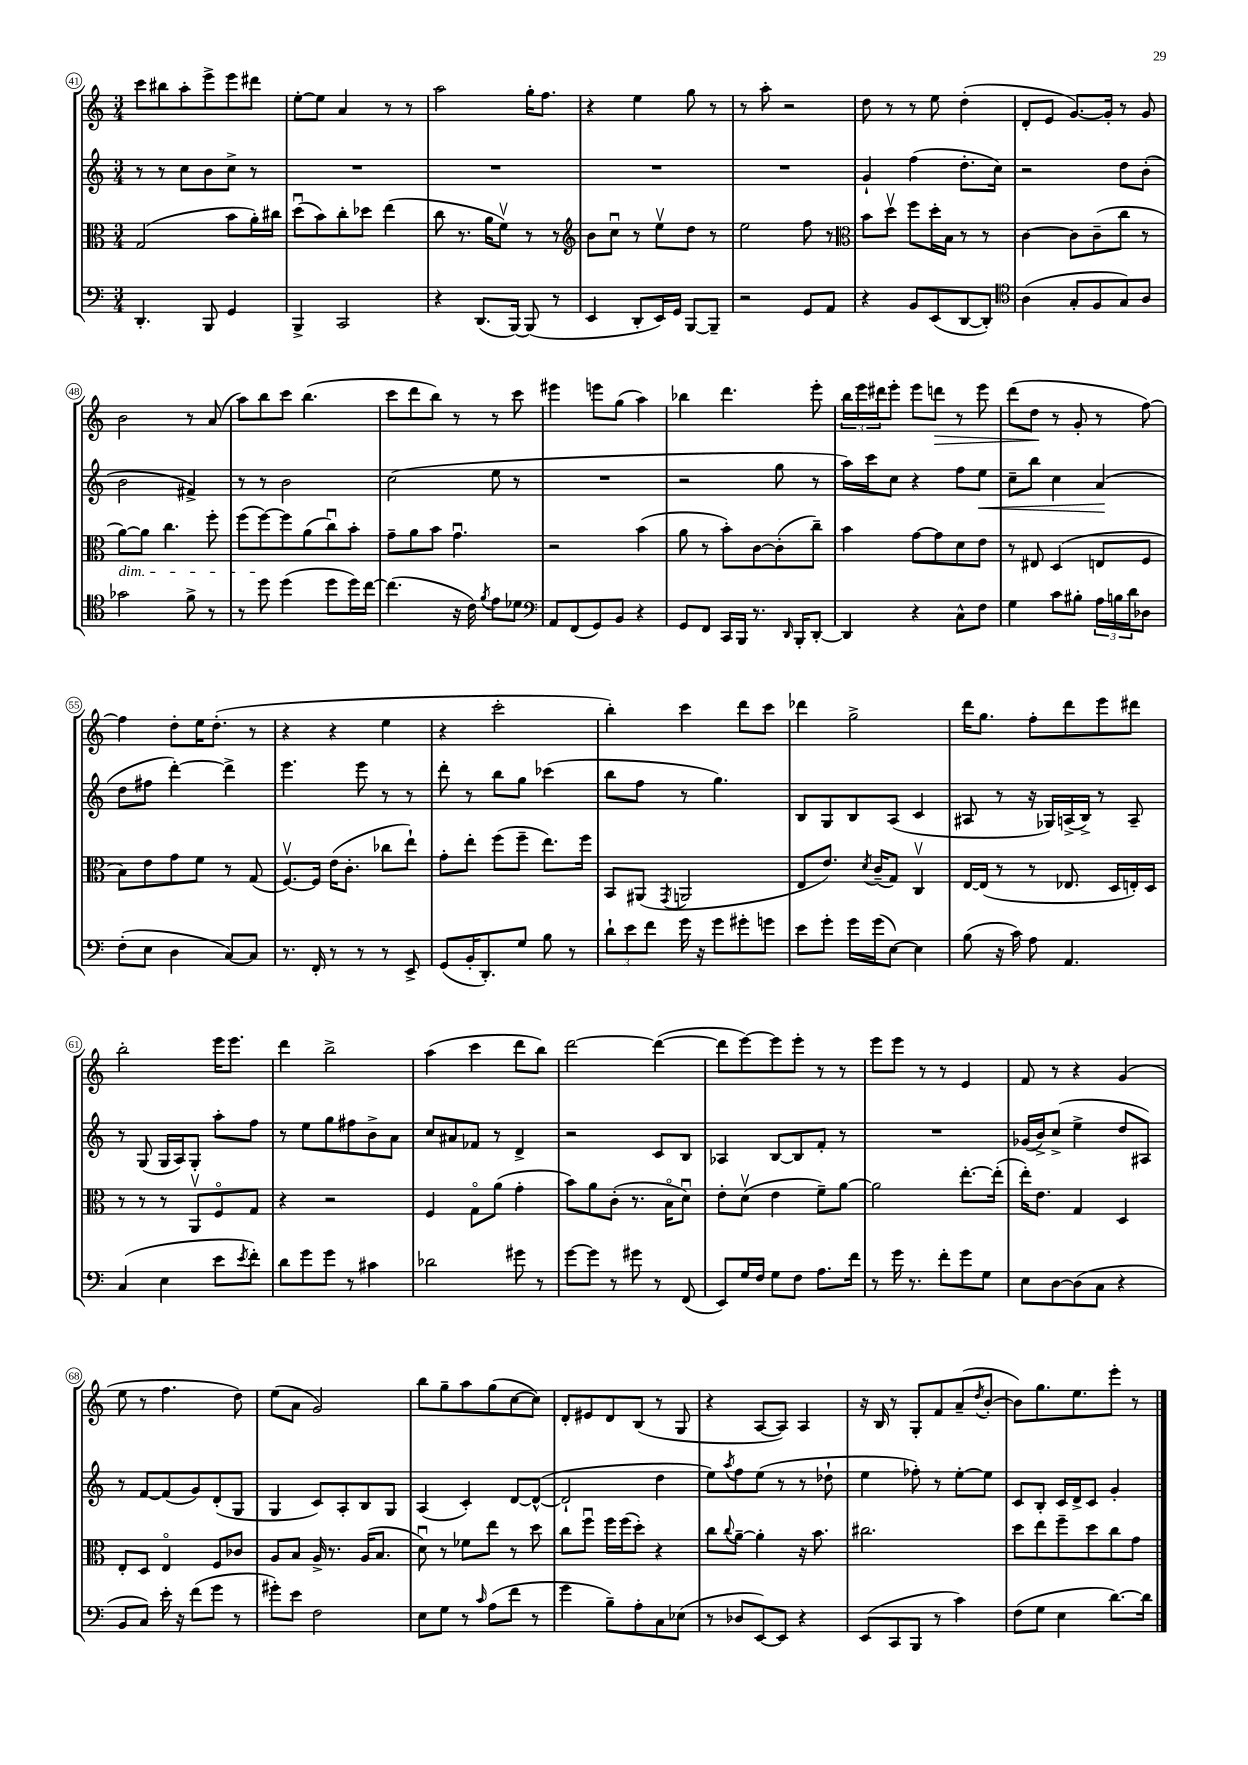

**kern	**kern	**kern	**dynam	**kern	**dynam
*part4	*part3	*part2	*part2	*part1	*part1
*staff4	*staff3	*staff2	*staff2	*staff1	*staff1
*clefF4	*clefC3	*clefG2	*	*clefG2	*
*k[]	*k[]	*k[]	*	*k[]	*
*M3/4	*M3/4	*M3/4	*	*M3/4	*
=41	=41	=41	=41	=41	=41
4.DD'/	(2G/	8r	.	8ccc\L	.
.	.	8r	.	8bb#X\	.
.	.	8cc\L	.	8aa'\	.
8BBB/	.	8b\	.	8eee^\	.
4GG/	8b\L	8cc^\J	.	8eee\	.
.	16a'\L)	8r	.	8ddd#X\J	.
.	16cc#X\JJ	.	.	.	.
=42	=42	=42	=42	=42	=42
4BBB^/	(8ddu\L	2.r	.	[8ee'\L	.
.	8b\)	.	.	8ee\J]	.
2CC/	8cc'\	.	.	4a/	.
.	8dd-X\J	.	.	.	.
.	(4ee\	.	.	8r	.
.	.	.	.	8r	.
=43	=43	=43	=43	=43	=43
4r	8cc\	2.r	.	2aa\	.
.	8.r	.	.	.	.
(8.DD/L	.	.	.	.	.
.	16a\KL	.	.	.	.
.	8fv\J)	.	.	.	.
[16BBB/Jk)	.	.	.	.	.
(8BBB/]	8r	.	.	16gg'\KL	.
.	.	.	.	8.ff\J	.
8r	8r	.	.	.	.
=44	=44	=44	=44	=44	=44
*	*clefG2	*	*	*	*
4EE/	8b\L	2.r	.	4r	.
.	8ccu\J	.	.	.	.
8DD'/L	8r	.	.	4ee\	.
16EE/L)	8eev\L	.	.	.	.
16GG/JJ	.	.	.	.	.
[8BBB/L	8dd\J	.	.	8gg\	.
8BBB~/J]	8r	.	.	8r	.
=45	=45	=45	=45	=45	=45
2r	2ee\	2.r	.	8r	.
.	.	.	.	8aa'\	.
.	.	.	.	2r	.
8GG/L	8ff\	.	.	.	.
8AA/J	8r	.	.	.	.
=46	=46	=46	=46	=46	=46
*	*clefC3	*	*	*	*
4r	8b\L	4g`/	.	8dd\	.
.	8ddv\J	.	.	8r	.
8BB/L	8ff\L	(4ff\	.	8r	.
(8EE/	16dd'\L	.	.	8ee\	.
.	16B\JJ	.	.	.	.
[8DD/	8r	8.dd'\L	.	(4dd'\	.
8DD'/J])	8r	.	.	.	.
.	.	16cc\Jk)	.	.	.
=47	=47	=47	=47	=47	=47
*clefC4	*	*	*	*	*
(4A\	[4c\	2r	.	8d'/L	.
.	.	.	.	8e/J	.
8G'/L	8c\L]	.	.	[8.g/L)	.
8F/	(8c~\	.	.	.	.
.	.	.	.	16g'/Jk]	.
8G/)	8cc\J	8dd\L	.	8r	.
8A/J	8r	(8b'\J	.	8g/	.
!!LO:LB:g=z
=48	=48	=48	=48	=48	=48
!	!LO:TX:b:i:t=dim.	!	!	!	!
2g-X\	[8a\L)	2b\	.	2b\	.
.	8a\J]	.	.	.	.
.	4.cc\	.	.	.	.
8f^\	.	4f#X^/)	.	8r	.
8r	8ff'\	.	.	(8a/	.
=49	=49	=49	=49	=49	=49
8r	(8ff\L	8r	.	8aa\L)	.
8dd\	[8ff\)	8r	.	8bb\	.
(4dd\	8ff\]	2b\	.	8ccc\J	.
.	(8a\	.	.	(4.bb\	.
8dd\L	8ccu\)	.	.	.	.
16dd\L)	8b'\J	.	.	.	.
[16cc\JJ	.	.	.	.	.
=50	=50	=50	=50	=50	=50
(4.cc\]	8g~\L	(2cc\	.	8ccc\L	.
.	8a\	.	.	8ddd\	.
.	8b\J	.	.	8bb\J)	.
16r	4.gu\	.	.	8r	.
16c\)	.	.	.	.	.
8qf/	.	.	.	.	.
8e\L	.	8ee\	.	8r	.
8d-X\J	.	8r	.	8ccc\	.
=51	=51	=51	=51	=51	=51
*clefF4	*	*	*	*	*
8AA/L	2r	2.r	.	4eee#X\	.
(8FF/	.	.	.	.	.
8GG/)	.	.	.	8eeen\L	.
8BB/J	.	.	.	(8gg\J	.
4r	(4b\	.	.	4aa\)	.
=52	=52	=52	=52	=52	=52
8GG/L	8a\	2r	.	4bb-X\	.
8FF/J	8r	.	.	.	.
16CC/LL	8b'\L)	.	.	4.ddd\	.
16BBB/JJ	.	.	.	.	.
8.r	[8c\	.	.	.	.
.	(8c'\]	8gg\	.	.	.
16qqDD/	.	.	.	.	.
16BBB'/KL	.	.	.	.	.
[8DD'/J	8cc~\J)	8r	.	8eee'\	.
=53	=53	=53	=53	=53	=53
4DD/]	4b\	16aa\LL)	.	24bb\LL	.
.	.	.	.	24eee\	.
.	.	16ccc\J	.	.	.
.	.	.	.	24ddd#X\J	.
.	.	8cc\J	.	8eee'\J	.
4r	[8g\L	4r	.	8eee\L	.
!	!	!	!	!	!LO:HP:b
.	8g\]	.	.	8dddn\J	>
8C^^\L	8d\	8ff\L	.	8r	.
!	!	!	!LO:HP:b	!	!
8F\J	8e\J	8ee\J	<	8eee\	.
=54	=54	=54	=54	=54	=54
4G\	8r	8cc~\L	.	(8ddd\L	.
.	8E#X/	8bb\J	.	8dd\J	.
8c\L	(4D/	4cc\	.	8r	]
8B#X'\J	.	.	.	8g'/	.
24A\LL	8En/L	(4a/	.	8r	.
24Bn\	.	.	.	.	.
24d\J	.	.	.	.	.
8D-X\J	8F/J	.	.	[8ff\)	.
.	.	.	[	.	.
!!LO:LB:g=z
=55	=55	=55	=55	=55	=55
(8F'\L	8B\L)	8dd\L	.	4ff\]	.
8E\J	8e\	8ff#X\J	.	.	.
4D\	8g\	[4ddd'\)	.	8dd'\L	.
.	8f\J	.	.	16ee\K	.
.	.	.	.	(8.dd'\J	.
[8C/L)	8r	4ddd^\]	.	.	.
8C/J]	(8G/	.	.	8r	.
=56	=56	=56	=56	=56	=56
8.r	[8.Fv/L)	4.eee\	.	4r	.
16FF'/	16F/Jk]	.	.	.	.
8r	(16e\KL	.	.	4r	.
.	8.c'\J	.	.	.	.
8r	.	8eee\	.	.	.
8r	8cc-X\L	8r	.	4ee\	.
8EE^/	8ee`\J)	8r	.	.	.
=57	=57	=57	=57	=57	=57
(8GG/L	8g'\L	8ddd'\	.	4r	.
16BB'/K	8ee'\J	8r	.	.	.
8.DD'/)	.	.	.	.	.
.	(8ff\L	8bb\L	.	2ccc'\	.
8G/J	8ff~\J	8gg\J	.	.	.
8B\	8.ee\L)	(4ccc-X\	.	.	.
8r	.	.	.	.	.
.	16ff\Jk	.	.	.	.
=58	=58	=58	=58	=58	=58
12d`\L	8BB/L	8bb\L	.	4bb'\)	.
12e\	.	.	.	.	.
.	(8AA#X/J	8ff\J	.	.	.
12f\J	.	.	.	.	.
.	8qGG/	.	.	.	.
16g\	2AAn/	8r	.	4ccc\	.
16r	.	.	.	.	.
8g\L	.	4.gg\)	.	.	.
8g#X'\	.	.	.	8ddd\L	.
8gn\J	.	.	.	8ccc\J	.
=59	=59	=59	=59	=59	=59
8e\L	8E/L	8B/L	.	4ddd-X\	.
8g'\J	8.e/J)	8G/	.	.	.
16g\LL	.	8B/	.	2gg^\	.
.	8qd/	.	.	.	.
(16g\J	(16c~/KL	.	.	.	.
[8E\J)	8G/J)	(8A/J	.	.	.
4E\]	4Cv/	4c/	.	.	.
=60	=60	=60	=60	=60	=60
(8B\	[16E/LL	8A#X/	.	16ddd\KL	.
.	(16E/JJ]	.	.	8.gg\J	.
16r	8r	8r	.	.	.
16c\)	.	.	.	.	.
8A\	8r	16r	.	8ff'\L	.
.	.	16G-X/LL)	.	.	.
4.AA/	8.E-X/	(16An^/	.	8ddd\	.
.	.	16B^/JJ)	.	.	.
.	.	8r	.	8eee\	.
.	16D/LL	.	.	.	.
.	16En'/)	8A~/	.	8ddd#X\J	.
.	16D/JJ	.	.	.	.
!!LO:LB:g=z
=61	=61	=61	=61	=61	=61
(4C/	8r	8r	.	2bb'\	.
.	8r	(8G/	.	.	.
4E\	8r	16G/LL	.	.	.
.	.	16A/J)	.	.	.
.	8AAv/L	8G'/J	.	.	.
8e\L	8F/	8aa'\L	.	16eee\KL	.
.	.	.	.	8.eee\J	.
8qe/	.	.	.	.	.
8f'\J)	8G/J	8ff\J	.	.	.
=62	=62	=62	=62	=62	=62
8d\L	4r	8r	.	4ddd\	.
8g\	.	8ee\L	.	.	.
8g\J	2r	8gg\	.	2bb^\	.
8r	.	8ff#X\	.	.	.
4c#X\	.	8b^\	.	.	.
.	.	8a\J	.	.	.
=63	=63	=63	=63	=63	=63
2d-X\	4F/	8cc/L	.	(4aa\	.
.	.	8a#X/	.	.	.
.	8G\L	8f-X/J	.	4ccc\	.
.	(8a\J	8r	.	.	.
8g#X\	4g'\	4d^/	.	8ddd\L	.
8r	.	.	.	8bb\J)	.
=64	=64	=64	=64	=64	=64
[8g\L	8b\L)	2r	.	[2ddd\	.
8g\J]	8a\	.	.	.	.
8r	(8c'\J	.	.	.	.
8g#X\	8.r	.	.	.	.
8r	.	8c/L	.	(4ddd\_	.
.	16B\KL	.	.	.	.
(8FF/	8du\J)	8B/J	.	.	.
=65	=65	=65	=65	=65	=65
8EE/L)	8e'\L	4A-X/	.	8ddd\L]	.
16G/L	(8dv\J	.	.	[8eee\)	.
16F/JJ	.	.	.	.	.
8G\L	4e\	[8B/L	.	8eee\]	.
8F\J	.	8B/]	.	8eee'\J	.
8.A\L	8f~\L)	8f'/J	.	8r	.
.	[8a\J	8r	.	8r	.
16f\Jk	.	.	.	.	.
=66	=66	=66	=66	=66	=66
8r	2a\]	2.r	.	8eee\L	.
16g\	.	.	.	8eee\J	.
8.r	.	.	.	.	.
.	.	.	.	8r	.
8f'\L	.	.	.	8r	.
8g\	[8.ee'\L	.	.	4e/	.
8G\J	.	.	.	.	.
.	(16ee'\Jk]	.	.	.	.
=67	=67	=67	=67	=67	=67
8E\L	16ee'\KL)	(16g-X/LL	.	8f/	.
.	8.e\J	16b^/J)	.	.	.
[8D\	.	(8cc^/J	.	8r	.
(8D\]	4G/	4ee^\	.	4r	.
8C\J	.	.	.	.	.
4r	4D/	8dd/L	.	(4g/	.
.	.	8A#X/J)	.	.	.
!!LO:LB:g=z
=68	=68	=68	=68	=68	=68
8BB/L	8E'/L	8r	.	8ee\	.
8C/J)	8D/J	[8f/L	.	8r	.
16e'\	4E/	(8f/]	.	4.ff\	.
16r	.	.	.	.	.
(8f\L	.	8g/)	.	.	.
8g\J	8F/L	(8d'/	.	.	.
8r	8c-X/J	8G/J	.	8dd\)	.
=69	=69	=69	=69	=69	=69
8g#X'\L)	8A/L	4G/	.	(8ee\L	.
8e\J	8B/J	.	.	8a\J	.
2F\	16A^/	8c/L)	.	2g/)	.
.	8.r	.	.	.	.
.	.	8A'/	.	.	.
.	(16A/KL	8B/	.	.	.
.	8.B/J	.	.	.	.
.	.	8G/J	.	.	.
=70	=70	=70	=70	=70	=70
8E\L	8du\)	(4A/	.	8bb\L	.
8G\J	8r	.	.	8gg~\	.
8r	8f-X\L	4c'/)	.	8aa\	.
16qqc/	.	.	.	.	.
(8A\L	8ee\J	.	.	(8gg\	.
8f\J	8r	[8d/L	.	[8cc\	.
8r	8dd\	(8d^^/J_	.	8cc\J])	.
=71	=71	=71	=71	=71	=71
4g\	8cc\L	2d`/]	.	8d'/L	.
.	8ffu\J	.	.	8e#X/	.
8B~\L)	16ff\LL	.	.	8d/	.
.	(16ff\J	.	.	.	.
8A'\	8dd'\J)	.	.	(8B/J	.
8C\	4r	4dd\	.	8r	.
(8E-X\J	.	.	.	8G/	.
=72	=72	=72	=72	=72	=72
8r	8cc\L	8ee\L)	.	4r	.
.	8qqcc/	8qaa/	.	.	.
8D-X/L	[8a~\J	8ff\	.	.	.
[8EE/)	4a'\]	(8ee\J	.	[8A/L	.
8EE/J]	.	8r	.	8A/J])	.
4r	16r	8r	.	4A/	.
.	8.b\	.	.	.	.
.	.	8dd-X`\	.	.	.
=73	=73	=73	=73	=73	=73
(8EE/L	2.cc#X\	4ee\	.	16r	.
.	.	.	.	16B/	.
8CC/	.	.	.	8r	.
8BBB/J	.	8ff-X'\)	.	8G'/L	.
8r	.	8r	.	8f/	.
4c\)	.	[8ee'\L	.	(8a~/	.
.	.	.	.	8qdd/	.
.	.	8ee\J]	.	[8b'/J	.
=74	=74	=74	=74	=74	=74
(8F\L	8dd\L	8c/L	.	8b\L])	.
8G\J	8ee\	8B'/J	.	8.gg\	.
4E\	8ff~\	16c/LL	.	.	.
.	.	16d^/J	.	8.ee\	.
.	8dd\	8c/J	.	.	.
[8.d\L)	8cc\	4g'/	.	8eee'\J	.
.	8g\J	.	.	8r	.
16d\Jk]	.	.	.	.	.
==	==	==	==	==	==
*-	*-	*-	*-	*-	*-
